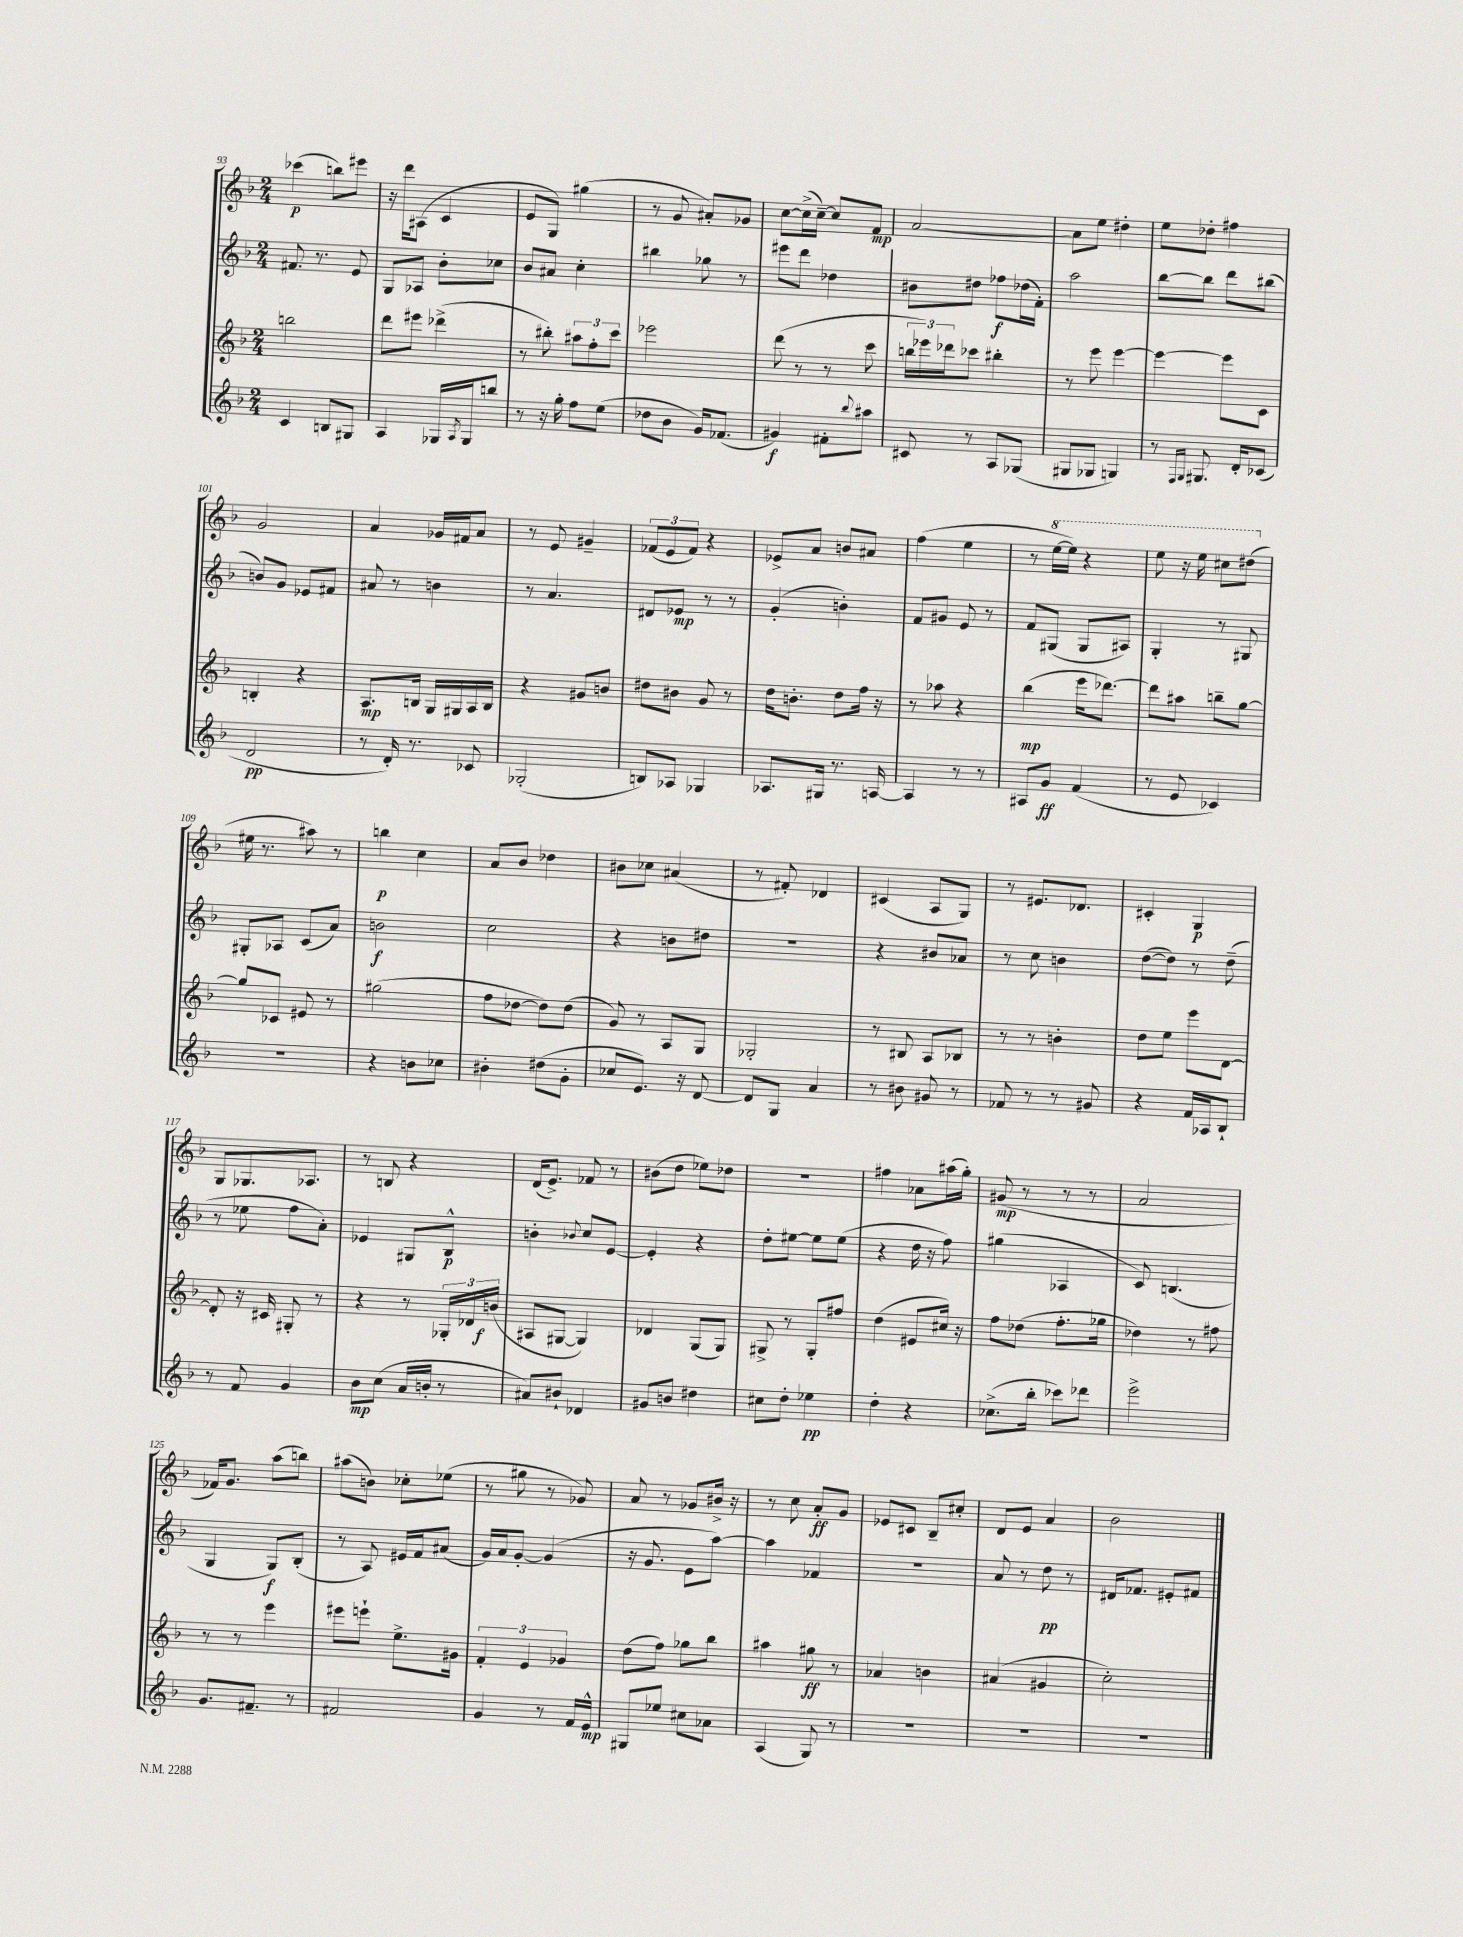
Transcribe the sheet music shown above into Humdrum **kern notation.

**kern	**dynam	**kern	**dynam	**kern	**dynam	**kern	**dynam
*part4	*part4	*part3	*part3	*part2	*part2	*part1	*part1
*staff4	*staff4	*staff3	*staff3	*staff2	*staff2	*staff1	*staff1
*clefG2	*	*clefG2	*	*clefG2	*	*clefG2	*
*k[b-]	*	*k[b-]	*	*k[b-]	*	*k[b-]	*
*M2/4	*	*M2/4	*	*M2/4	*	*M2/4	*
=93	=93	=93	=93	=93	=93	=93	=93
4c/	.	2bbn\	.	8.f#X/	.	(4ccc-X\	p
.	.	.	.	8.r	.	.	.
8Bn/L	.	.	.	.	.	8bbn\L)	.
8G#X/J	.	.	.	8e/	.	8eee#X\J	.
=94	=94	=94	=94	=94	=94	=94	=94
4A/	.	8ddd\L	.	8G/L	.	16r	.
.	.	.	.	.	.	16ddd\KL	.
.	.	8eee#X\J	.	8A-X/J	.	(8A#X\J	.
16G-X/LL	.	(4ddd-X^\	.	8b-'\L	.	4c/	.
8qA/	.	.	.	.	.	.	.
16G-/J	.	.	.	.	.	.	.
8bbn/J	.	.	.	8cc-X\J	.	.	.
=95	=95	=95	=95	=95	=95	=95	=95
8r	.	8r	.	8b-/L	.	8e/L	.
16r	.	8bb#X'\)	.	8a#X/J	.	8G/J)	.
16gg'\	.	.	.	.	.	.	.
8ff\L	.	12aa#X\L	.	4cc'\	.	(4gg#X\	.
.	.	12ff'\	.	.	.	.	.
(8ee\J	.	.	.	.	.	.	.
.	.	12ccc\J	.	.	.	.	.
=96	=96	=96	=96	=96	=96	=96	=96
8dd-X\L	.	2eee-X\	.	4bb#X\	.	8r	.
8b-\J	.	.	.	.	.	8g/	.
16g/KL)	.	.	.	8gg-X\	.	8a#X'/L)	.
(8.f-X/J	.	.	.	.	.	.	.
.	.	.	.	8r	.	8g-X/J	.
=97	=97	=97	=97	=97	=97	=97	=97
4g#X/)	f	(8ddd\	.	8eee#X\L	.	[8cc\L	.
.	.	8r	.	8ddd\J	.	(16cc^\L]	.
.	.	.	.	.	.	[16cc~\JJ)	.
8f#X'\L	.	8r	.	4dd-X\	.	8cc/L]	.
8qqbb-/	.	.	.	.	.	.	.
8aa#X\J	.	8ccc\	.	.	.	8f/J	mp
=98	=98	=98	=98	=98	=98	=98	=98
8c#X/	.	24bbn\LL	.	8b#X\L	.	[2a/	.
.	.	24eee-X\)	.	.	.	.	.
.	.	24ddd-X\J	.	.	.	.	.
8r	.	8ccc-X\J	.	8dd#X\J	.	.	.
8A/L	.	4bb#X'\	.	8ff-X\L	f	.	.
(8G-X/J	.	.	.	(16dd-X\L	.	.	.
.	.	.	.	16f'\JJ)	.	.	.
=99	=99	=99	=99	=99	=99	=99	=99
8G#X/L	.	8r	.	2aa\	.	8a\L]	.
8G-X/J	.	8eee\	.	.	.	8ee\J	.
4Gn/)	.	[4eee\	.	.	.	4dd#X'\	.
=100	=100	=100	=100	=100	=100	=100	=100
8r	.	4eee\_	.	[8bb-\L	.	8ee\L	.
16qqF/LL	.	.	.	.	.	.	.
16qqG/JJ	.	.	.	.	.	.	.
8.G#X/	.	.	.	8bb-\J]	.	8dd-X'\J	.
.	.	8eee\L]	.	8ddd\L	.	4ff#X\	.
16d'/KL	.	.	.	.	.	.	.
(8c-X/J	.	8c\J	.	(8bb#X\J	.	.	.
!!LO:LB:g=z
=101	=101	=101	=101	=101	=101	=101	=101
2d/	pp	4Bn'/	.	8bn/L)	.	2g/	.
.	.	.	.	8g/J	.	.	.
.	.	4r	.	8e-X/L	.	.	.
.	.	.	.	8f#X/J	.	.	.
=102	=102	=102	=102	=102	=102	=102	=102
8r	.	8.A/L	mp	8a#X/	.	4a/	.
16d'/)	.	.	.	8r	.	.	.
8.r	.	16Bn/Jk	.	.	.	.	.
.	.	16G/LL	.	4bn\	.	16g-X/LL	.
.	.	16G#X/	.	.	.	16f#X/J	.
8c-X/	.	16A/	.	.	.	8a/J	.
.	.	16B/JJ	.	.	.	.	.
=103	=103	=103	=103	=103	=103	=103	=103
(2G-X'/	.	4r	.	8r	.	8r	.
.	.	.	.	4.a/	.	8e/	.
.	.	8g#X/L	.	.	.	4g#X~/	.
.	.	8bn/J	.	.	.	.	.
=104	=104	=104	=104	=104	=104	=104	=104
8Bn/L)	.	8dd#X\L	.	8d#X/L	.	(12f-X/L	.
.	.	.	.	.	.	12e/	.
8A-X/J	.	8b#X\J	.	8e-X/J	mp	.	.
.	.	.	.	.	.	12f-/J)	.
4G-X/	.	8g/	.	8r	.	4r	.
.	.	8r	.	8r	.	.	.
=105	=105	=105	=105	=105	=105	=105	=105
8.A-X/L	.	16dd\KL	.	(4g'/	.	8e-X^/L	.
.	.	8.bn'\J	.	.	.	.	.
.	.	.	.	.	.	8a/J	.
16G#X/Jk	.	.	.	.	.	.	.
8.r	.	8dd\L	.	4bn'\)	.	8bn/L	.
.	.	16ff\Jk	.	.	.	8a#X/J	.
[16An/	.	16r	.	.	.	.	.
=106	=106	=106	=106	=106	=106	=106	=106
4A/]	.	8r	.	8f/L	.	(4ff\	.
.	.	8aa-X\	.	8g#X/J	.	.	.
8r	.	4r	.	8e/	.	4ee\	.
8r	.	.	.	8r	.	.	.
=107	=107	=107	=107	=107	=107	=107	=107
8A#X/L	.	(4bb-\	mp	8f/L	.	8r	.
*	*	*	*	*	*	*8va	*
8g/J	ff	.	.	(8G#X/J	.	[16eee\LL	.
.	.	.	.	.	.	16eee\JJ])	.
(4f/	.	16eee\KL	.	8G#/L	.	4r	.
.	.	[8.ddd-X\J)	.	.	.	.	.
.	.	.	.	8A#X/J)	.	.	.
=108	=108	=108	=108	=108	=108	=108	=108
8r	.	8ddd-\L]	.	4G'/	.	8eee\	.
8e/	.	8aa#X\J	.	.	.	16r	.
.	.	.	.	.	.	16eee\	.
4c-X/)	.	8bbn~\L	.	8r	.	8ccc#X\L	.
.	.	[8gg\J	.	8G#X/	.	(8ddd#X\J	.
!!LO:LB:g=z
=109	=109	=109	=109	=109	=109	=109	=109
*	*	*	*	*	*	*X8va	*
2r	.	8gg/L]	.	8G#X'/L	.	16ee#X\	.
.	.	.	.	.	.	8.r	.
.	.	8c-X/J	.	8A-X/J	.	.	.
.	.	8e#X/	.	(8c/L	.	8aa#X\)	.
.	.	8r	.	8a/J)	.	8r	.
=110	=110	=110	=110	=110	=110	=110	=110
4r	.	(2gg#X\	.	2bn\	f	4bbn\	p
8bn\L	.	.	.	.	.	4cc\	.
8cc-X\J	.	.	.	.	.	.	.
=111	=111	=111	=111	=111	=111	=111	=111
4b#X'\	.	8ff\L	.	2cc\	.	8a/L	.
.	.	[8dd-X\J	.	.	.	8b-/J	.
(8dd#X\L	.	8dd-\L])	.	.	.	4dd-X\	.
8g'\J	.	(8dd-\J	.	.	.	.	.
=112	=112	=112	=112	=112	=112	=112	=112
8cc-X/L	.	8g/)	.	4r	.	8b#X\L	.
8.e/J)	.	8r	.	.	.	8cc-X\J	.
.	.	8A/L	.	8bn\L	.	(4a#X/	.
16r	.	.	.	.	.	.	.
[8d/	.	8G/J	.	8dd#X\J	.	.	.
=113	=113	=113	=113	=113	=113	=113	=113
8d/L]	.	2G-X'/	.	2r	.	8r	.
8G/J	.	.	.	.	.	8f#X'/)	.
4a/	.	.	.	.	.	4d-X/	.
=114	=114	=114	=114	=114	=114	=114	=114
8r	.	8r	.	4r	.	(4c#X/	.
8b#X\	.	8B#X/	.	.	.	.	.
8g#X/	.	8A/L	.	8b#X/L	.	8A/L	.
8r	.	8B-X/J	.	8a-X/J	.	8G/J)	.
=115	=115	=115	=115	=115	=115	=115	=115
8f-X/	.	8r	.	8r	.	8r	.
8r	.	8r	.	8cc\	.	8.e#X/L	.
8r	.	4bn'\	.	4bn\	.	.	.
.	.	.	.	.	.	8.d-X/J	.
8g#X/	.	.	.	.	.	.	.
=116	=116	=116	=116	=116	=116	=116	=116
4r	.	8dd\L	.	([8dd\L	.	4c#X'/	.
.	.	8ee\J	.	8dd\J])	.	.	.
16f/LL	.	8eee\L	.	8r	.	4G/	p
16A-X/J	.	.	.	.	.	.	.
8B-`/J	.	[8d\J	.	(8dd~\	.	.	.
!!LO:LB:g=z
=117	=117	=117	=117	=117	=117	=117	=117
8r	.	8d'/]	.	8r	.	8G/L	.
8f/	.	16r	.	8ee-X\	.	8.G-X/	.
.	.	16c#X/	.	.	.	.	.
4g/	.	8G#X'/	.	8ff\L	.	.	.
.	.	.	.	.	.	8.A-X/J	.
.	.	8r	.	8a'\J)	.	.	.
=118	=118	=118	=118	=118	=118	=118	=118
8b-\L	mp	4r	.	4e-X/	.	8r	.
(8cc\J	.	.	.	.	.	8Bn/	.
16a/LL	.	8r	.	8G#X/L	.	4r	.
16bn'/JJ	.	.	.	.	.	.	.
8r	.	24G-X'/LL	.	8B-^^/J	p	.	.
.	.	24d-X/	.	.	.	.	.
.	.	(24bn/JJ	f	.	.	.	.
=119	=119	=119	=119	=119	=119	=119	=119
8a#X/L)	.	8A#X/L	.	4bn'\	.	(16d/KL	.
.	.	.	.	.	.	8.e^/J)	.
8b#X`/J	.	[8G#X/J	.	.	.	.	.
.	.	.	.	8qqb-X/	.	.	.
4d-X/	.	4G#/])	.	8cc/L	.	8f-X/	.
.	.	.	.	[8e/J	.	8r	.
=120	=120	=120	=120	=120	=120	=120	=120
8g#X/L	.	4d-X/	.	4e'/]	.	(8b#X\L	.
8bn/J	.	.	.	.	.	8dd\J	.
4dd#X\	.	(8G/L	.	4r	.	8ee-X\L)	.
.	.	8G/J)	.	.	.	8dd-X\J	.
=121	=121	=121	=121	=121	=121	=121	=121
8cc#X\L	.	8G#X^/	.	8dd'\L	.	2r	.
8dd'\J	.	8r	.	[8ee#X\J	.	.	.
4ee-X\	pp	8G#'/L	.	8ee#\L]	.	.	.
.	.	8ff#X/J	.	(8ee#\J	.	.	.
=122	=122	=122	=122	=122	=122	=122	=122
4dd'\	.	(4dd\	.	4r	.	4ff#X\	.
4r	.	8e#X/L	.	16dd\	.	8a-X\L	.
.	.	.	.	16r	.	.	.
.	.	16cc#X/Jk)	.	8ff\)	.	(16aa#X\L	.
.	.	16r	.	.	.	16gg'\JJ)	.
=123	=123	=123	=123	=123	=123	=123	=123
(8.cc-X^\L	.	8ff\L	.	(4gg#X\	.	(8g#X/	mp
.	.	(8dd-X\J	.	.	.	8r	.
16bb-'\Jk	.	.	.	.	.	.	.
8ccc-X\L)	.	8.ff'\L	.	4A-X/	.	8r	.
8ddd-X\J	.	.	.	.	.	8r	.
.	.	16gg-X\Jk	.	.	.	.	.
=124	=124	=124	=124	=124	=124	=124	=124
2eee^\	.	4dd-X\)	.	8c/)	.	2a/	.
.	.	.	.	(4.Bn/	.	.	.
.	.	8r	.	.	.	.	.
.	.	8ff#X\	.	.	.	.	.
!!LO:LB:g=z
=125	=125	=125	=125	=125	=125	=125	=125
8.g/L	.	8r	.	4G/	.	16f-X/KL)	.
.	.	.	.	.	.	8.g/J	.
.	.	8r	.	.	.	.	.
8.f#X~/J	.	.	.	.	.	.	.
.	.	4eee\	.	8G/L)	f	(8aa\L	.
8r	.	.	.	(8B-'/J	.	8bbn\J)	.
=126	=126	=126	=126	=126	=126	=126	=126
2f#X/	.	8eee#X\L	.	8r	.	(8aa#X\L	.
.	.	8eeen`\J	.	8A/)	.	8bn\J)	.
.	.	8.ee^\L	.	16e#X/LL	.	8cc-X'\L	.
.	.	.	.	16f/J	.	.	.
.	.	.	.	(8a#X/J	.	(8ee-X\J	.
.	.	16g#X\Jk	.	.	.	.	.
=127	=127	=127	=127	=127	=127	=127	=127
4g/	.	6f'/	.	16g/LL)	.	8r	.
.	.	.	.	16a/J	.	.	.
.	.	.	.	[8g'/J	.	8gg#X\	.
.	.	6e/	.	.	.	.	.
8r	.	.	.	(4g/]	.	8r	.
.	.	6g-X/	.	.	.	.	.
16f/LL	.	.	.	.	.	8g-X/)	.
16e^^/JJ	mp	.	.	.	.	.	.
=128	=128	=128	=128	=128	=128	=128	=128
8G#X/L	.	(8dd\L	.	16r	.	8a/	.
.	.	.	.	8.g/	.	.	.
8ee-X/J	.	8ff\J)	.	.	.	8r	.
8cc#X\L	.	8gg-X\L	.	8e\L	.	8g-X/L	.
8a-X\J	.	8bb-\J	.	[8aa\J)	.	16b#X^/Jk	.
.	.	.	.	.	.	16r	.
=129	=129	=129	=129	=129	=129	=129	=129
(4A/	.	4aa#X\	.	4aa\]	.	8r	.
.	.	.	.	.	.	8cc\	.
8G/)	.	8gg#X\	ff	4f-X/	.	8a'/L	ff
8r	.	8r	.	.	.	8g/J	.
=130	=130	=130	=130	=130	=130	=130	=130
2r	.	4a-X/	.	2r	.	8e-X/L	.
.	.	.	.	.	.	8c#X/J	.
.	.	4bn\	.	.	.	8B-~/L	.
.	.	.	.	.	.	8cc#X'/J	.
=131	=131	=131	=131	=131	=131	=131	=131
2r	.	(4a#X/	.	8a/	.	8d/L	.
.	.	.	.	8r	.	8e/J	.
.	.	4g#X/	.	8dd\	pp	4a/	.
.	.	.	.	8r	.	.	.
=132	=132	=132	=132	=132	=132	=132	=132
2r	.	2cc'\)	.	16d#X/KL	.	2b-\	.
.	.	.	.	8.f-X/J	.	.	.
.	.	.	.	8e#X'/L	.	.	.
.	.	.	.	8f#X/J	.	.	.
==	==	==	==	==	==	==	==
*-	*-	*-	*-	*-	*-	*-	*-
